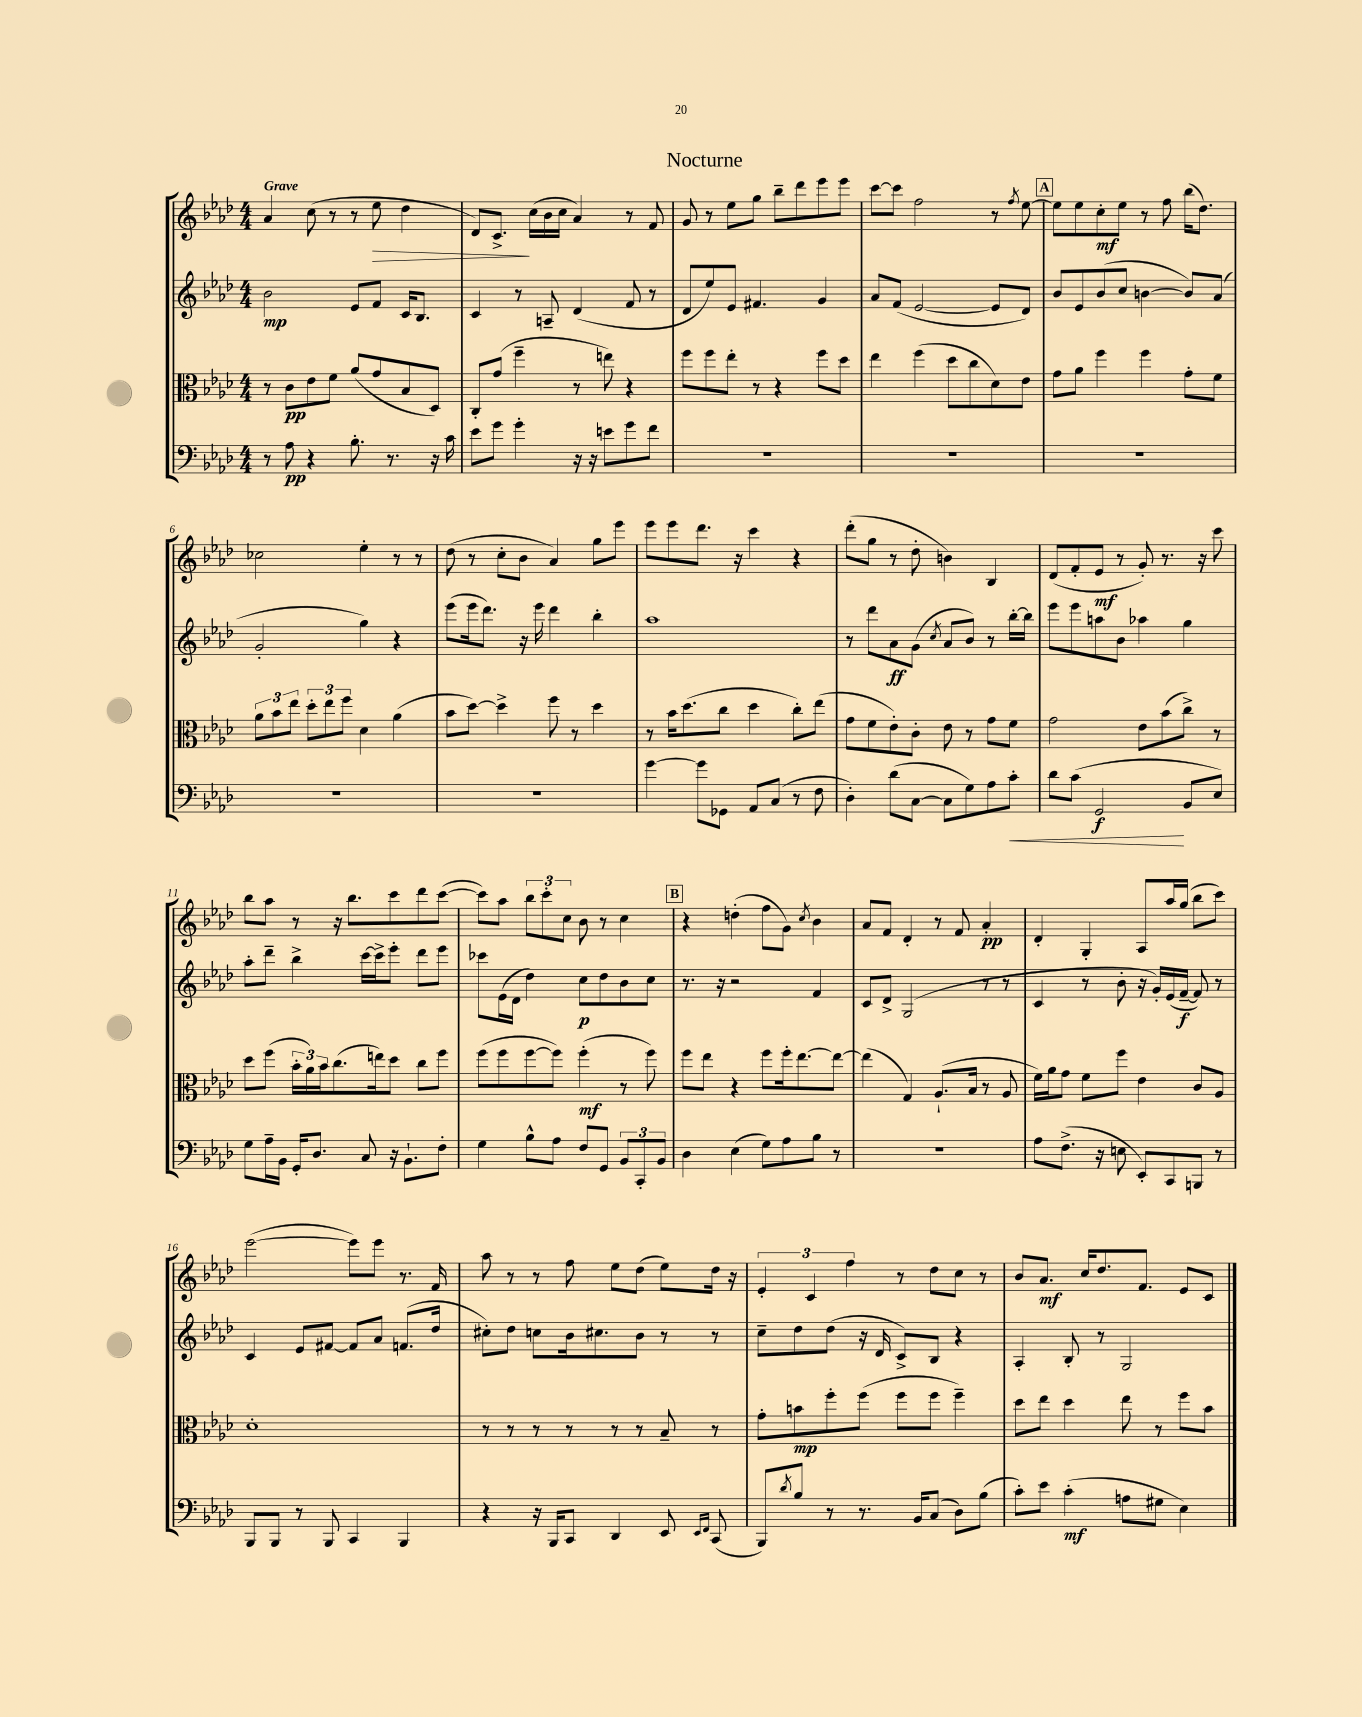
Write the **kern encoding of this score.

**kern	**kern	**kern	**kern
*staff4	*staff3	*staff2	*staff1
*clefF4	*clefC3	*clefG2	*clefG2
*k[b-e-a-d-]	*k[b-e-a-d-]	*k[b-e-a-d-]	*k[b-e-a-d-]
*M4/4	*M4/4	*M4/4	*M4/4
8r	8r	2b-\	4a-/
8A-\	8c\L	.	.
4r	8e-\	.	(8cc\
.	8f\J	.	8r
8.B-'\	(8a-/L	8e-/L	8r
.	8g/	8f/J	8ee-\
8.r	.	.	.
.	8B-/	16c/LK	4dd-\
.	.	8.B-/J	.
16r	8D-/J)	.	.
16c\	.	.	.
=	=	=	=
8e-\L	8C'/L	4c/	8d-/L)
8g\J	(8g/J	.	8.c^/J
4g'\	4ff~\	8r	.
.	.	.	(16cc\LL
.	.	8A~/	16b-\
.	.	.	16cc\JJ
16r	8r	(4d-/	4a-/)
16r	.	.	.
8e\L	8ee\)	.	.
8g\	4r	8f/	8r
8f\J	.	8r	8f/
=	=	=	=
1r	8ff\L	8d-/L	8g/
.	8ff\	8ee-/)	8r
.	8ee-'\J	8e-/J	8ee-\L
.	8r	4.f#/	8gg\J
.	4r	.	8bb-~\L
.	.	.	8ddd-\
.	8ff\L	4g/	8eee-\
.	8dd-\J	.	8eee-\J
=	=	=	=
1r	4ee-\	8a-/L	[8ccc\L
.	.	(8f/J	8ccc\]J
.	(4ff\	[2e-/	2ff\
.	8dd-\L	.	.
.	8cc\	.	.
.	8d-\)	8e-/]L	8r
.	.	.	8qff/
.	8e-\J	8d-/J)	[8ee-\
=	=	=	=
1r	8g\L	8b-/L	8ee-\]L
.	8a-\J	8e-/	8ee-\
.	4ff\	(8b-/	8cc'\
.	.	8cc/J	8ee-\J
.	4ff\	[4b\	8r
.	.	.	8ff\
.	8g'\L	8b/]L)	(16bb-\LK
.	.	.	8.dd-\J)
.	8f\J	(8a-/J	.
=	=	=	=
1r	12a-\L	2g'/	2cc-\
.	12b-\	.	.
.	12ee-\J	.	.
.	12dd-'\L	.	.
.	12ee-\	.	.
.	12ff\J	.	.
.	4d-\	4gg\)	4ee-'\
.	(4a-\	4r	8r
.	.	.	8r
=	=	=	=
1r	8b-\L	(8eee-\L	(8dd-\
.	[8dd-\J)	16eee-\k	8r
.	.	8.ddd-\J)	.
.	4dd-^\]	.	8cc'\L
.	.	16r	8b-\J
.	.	16eee-\	.
.	8ff\	4ddd-\	4a-/)
.	8r	.	.
.	4dd-\	4bb-'\	8gg\L
.	.	.	8eee-\J
=	=	=	=
[4g\	8r	1aa-	8eee-\L
.	16b-\LK	.	8eee-\
.	(8.dd-\	.	.
8g\]L	.	.	8.ddd-\J
8GG-\J	8cc\J	.	.
.	.	.	16r
8AA-/L	4dd-\	.	4ccc\
(8C/J	.	.	.
8r	8cc'\L)	.	4r
8F\	(8ee-\J	.	.
=	=	=	=
4D-'\)	8g\L	8r	(8ddd-'\L
.	8f\	8ddd-\L	8gg\J
(8d-\L	8e-'\)	8a-\	8r
[8C\J	8c'\J	(8g\J	8dd-'\
.	.	8qcc/	.
8C\]L	8e-\	8a-/L	4b\)
8G\)	8r	8b-/J)	.
8A-\	8g\L	8r	4B-/
8c'\J	8f\J	[16bb-'\LL	.
.	.	16bb-\]JJ	.
=	=	=	=
8d-\L	2g\	8eee-\L	(8d-/L
(8c\J	.	8eee-\	8f'/
2GG/	.	8aa\	8e-/J
.	.	8b-\J	8r
.	8e-\L	4aa-\	8g'/)
.	(8b-\	.	8.r
8BB-/L	8cc^\J)	4gg\	.
.	.	.	16r
8E-/J)	8r	.	8ccc\
=	=	=	=
8G\L	8dd-\L	8aa-'\L	8bb-\L
16A-~\L	(8ff\J	8ddd-~\J	8aa-\J
16BB-\JJ	.	.	.
16GG'/LK	24b-'\LL	4bb-^\	8r
.	24a-\)	.	.
8.D-/J	.	.	.
.	24b-\J	.	.
.	(8.cc\	.	16r
.	.	.	8.bb-\L
8C/	.	[16ccc\LL	.
.	16ee\k)	16ccc^\]J	.
16r	8dd-\J	8eee-'\J	8ccc\
8.BB-`\L	.	.	.
.	8cc\L	8ddd-\L	8ddd-\
8F'\J	8ff\J	8eee-\J	([8ccc\J
=	=	=	=
4G\	(8ff\L	8ccc-\L	8ccc\]L)
.	8ff\	(16e-\L	8aa-\J
.	.	16d-\JJ	.
8B-^^\L	[8ff\	4dd-\)	12bb-\L
.	.	.	12ccc'\
8A-\J	8ff\]J)	.	.
.	.	.	12cc\J
8F/L	(4ff'\	8cc\L	8b-\
8GG/J	.	8dd-\	8r
12BB-/L	8r	8b-\	4cc\
12CC'/	.	.	.
.	8ff\)	8cc\J	.
12BB-/J	.	.	.
=	=	=	=
4D-\	8ff\L	8.r	4r
.	8ee-\J	.	.
.	.	16r	.
(4E-\	4r	2r	(4dd'\
8G\L)	8ff\L	.	8ff\L
8A-\	16ff'\k	.	8g\J)
.	[8.ee-\	.	.
.	.	.	8qcc/
8B-\J	.	4f/	4b-\
8r	8ee-\_J	.	.
=	=	=	=
1r	(4ee-\]	8c/L	8a-/L
.	.	8d-^/J	8f/J
.	4G/)	(2G/	4d-'/
.	(8.A-`/L	.	8r
.	.	.	8f/
.	16B-/Jk	.	.
.	8r	8r	4a-'/
.	8A-/	8r	.
=	=	=	=
8A-\L	16f\LL)	4c/	4d-'/
.	16a-\J	.	.
(8.F^\J	8g\J	.	.
.	8f\L	8r	4G'/
16r	.	.	.
8E\	8ff\J	8b-'\	.
8EE-'/L)	4e-\	16r	8A-/L
.	.	16g'/LL)	.
8CC/	.	(16e-/	16aa-/L
.	.	[16f~/JJ	(16gg/JJ
8BBB/J	8c/L	8f/])	8bb-\L
8r	8A-/J	8r	8ccc\J)
=	=	=	=
8BBB-/L	1d-'	4c/	([2eee-\
8BBB-/J	.	.	.
8r	.	8e-/L	.
8BBB-/	.	[8f#/J	.
4CC/	.	8f#/]L	8eee-\]L)
.	.	8a-/J	8eee-\J
4BBB-/	.	(8.f/L	8.r
.	.	16dd-/Jk	16f/
=	=	=	=
4r	8r	8cc#'\L)	8aa-\
.	8r	8dd-\J	8r
16r	8r	8cc\L	8r
16BBB-/LK	.	.	.
8CC/J	8r	16b-\k	8ff\
.	.	8.cc#\	.
4DD-/	8r	.	8ee-\L
.	8r	8b-\J	(8dd-\J
8EE-/	8B-~/	8r	8ee-\L)
16qqEE-/LL	.	.	.
16qqFF/JJ	.	.	.
(8CC/	8r	8r	16dd-\Jk
.	.	.	16r
=	=	=	=
8BBB-/L)	8g'\L	8cc~\L	6e-'/
8qd-/	.	.	.
8B-/J	8b\	8dd-\	.
.	.	.	6c/
8r	8ff'\	(8dd-\J	.
.	.	.	6ff\
8.r	(8ff\J	16r	.
.	.	16d-/	.
.	8ff\L	8c^/L)	8r
16BB-/LK	.	.	.
(8C/J	8ff\J	8B-/J	8dd-\L
8D-\L)	4ff~\)	4r	8cc\J
(8B-\J	.	.	8r
=	=	=	=
8c'\L)	8dd-\L	4A-'/	8b-/L
8e-\J	8ee-\J	.	8.a-/J
(4c'\	4dd-\	8B-'/	.
.	.	.	16cc/LK
.	.	8r	8.dd-/
8A\L	8ee-\	2G/	.
.	.	.	8.f/J
8G#\J	8r	.	.
4E-\)	8ff\L	.	8e-/L
.	8b-\J	.	8c/J
==	==	==	==
*-	*-	*-	*-
